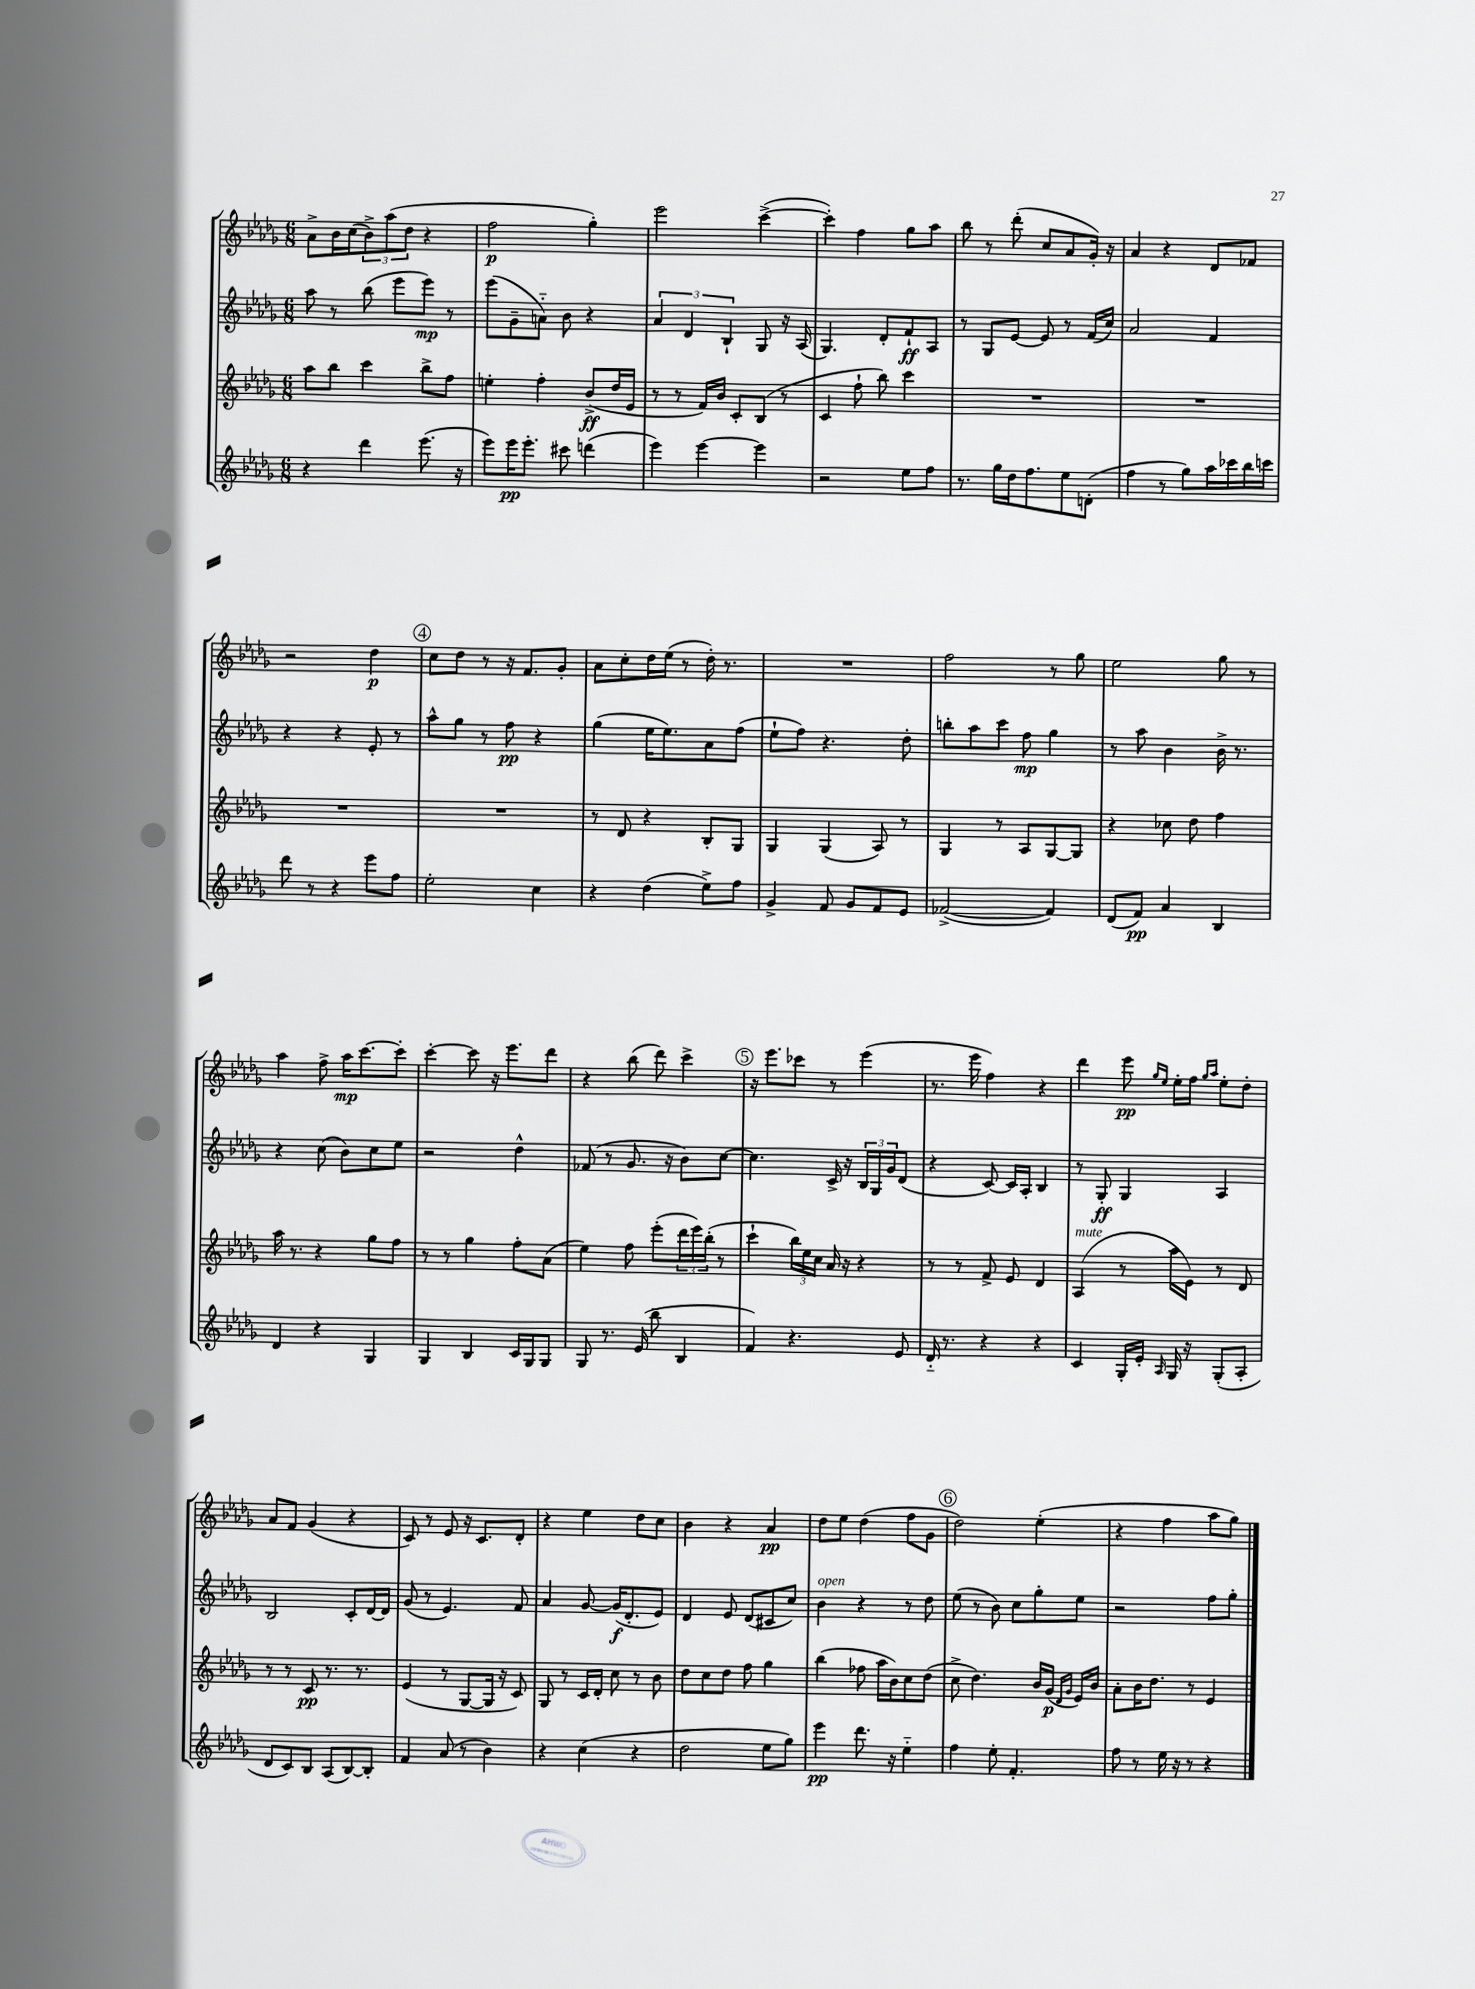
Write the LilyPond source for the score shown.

<<
\new StaffGroup <<
\new Staff = "s0" {
    \clef treble \key des \major \numericTimeSignature \time 6/8
    aes'8-> bes'16 c''16( \tuplet 3/2 { bes'8->) aes''8( des''8 } r4 |
    f''2\p ges''4-.) |
    ees'''2 c'''4~->( |
    c'''4-.) f''4 ges''8 aes''8 |
    bes''8 r8 des'''8-.( c''8 aes'8 ges'16-.) r16 |
    aes'4 r4 des'8 fes'8 |
    r2 des''4\p |
    \mark \markup { \circle "4" } c''8 des''8 r8 r16 f'8. ges'8-. |
    aes'8 c''8-. des''16 ees''16( r8 des''16-.) r8. |
    R2. |
    f''2 r8 ges''8 |
    ees''2 ges''8 r8 |
    aes''4 f''8-> aes''16\mp c'''8.~ c'''8-. |
    c'''4~-. c'''8 r16 ees'''8. des'''8 |
    r4 bes''8( des'''8) c'''4-> |
    \mark \markup { \circle "5" } r16 ees'''8. ces'''8 r8 ees'''4( |
    r8. ees'''16 f''4) r4 |
    des'''4 ees'''8\pp \grace { ges''16 ees''16 } ees''16-. f''16 \grace { ges''16 aes''16 } ees''8-. des''8-. |
    aes'8 f'8 ges'4( r4 |
    c'8) r8 ees'8 r16 c'8. des'8-. |
    r4 ees''4 des''8 c''8 |
    bes'4 r4 aes'4\pp |
    des''8 ees''8 des''4( f''8 ges'8 |
    \mark \markup { \circle "6" } des''2) ees''4-.( |
    r4 f''4 aes''8 ges''8) \bar "|." |
}
\new Staff = "s1" {
    \clef treble \key des \major \numericTimeSignature \time 6/8
    aes''8 r8 bes''8( ees'''8 ees'''8\mp) r8 |
    ees'''8( ges'8-- a'8-_) bes'8 r4 |
    \tuplet 3/2 { aes'4 des'4 bes4-! } ges8 r16 aes16( |
    ges4.) des'8-. f'8-!\ff aes8 |
    r8 ges8 ees'8~ ees'8 r8 f'16( c''16) |
    aes'2 f'4 |
    r4 r4 ees'8-. r8 |
    \mark \markup { \circle "4" } aes''8-^ ges''8 r8 f''8\pp r4 |
    ges''4( ees''16 ees''8.) aes'8 f''8( |
    ees''8-! f''8) r4. des''8-. |
    b''8-. aes''8 c'''8 f''8\mp ges''4 |
    r8 aes''8 bes'4 bes'16-> r8. |
    r4 c''8( bes'8) c''8 ees''8 |
    r2 des''4-^ |
    fes'8( r8 ges'8. r16 bes'8) c''8~ |
    \mark \markup { \circle "5" } c''4. c'16-> r16 \tuplet 3/2 { bes16 ges16 ges'16 } des'8( |
    r4 c'8~) c'16 aes16-. bes4 |
    r8 ges8-.\ff ges4 aes4 |
    bes2 c'8-. des'16~ des'16 |
    ges'8( r8 ees'4.) f'8 |
    aes'4 ges'8~ ges'16\f( des'8.-. ees'8) |
    des'4 ees'8 des'8( cis'8 c''8) |
    bes'4^\markup { \italic "open" } r4 r8 des''8 |
    \mark \markup { \circle "6" } ees''8( r8 bes'8) c''8 ges''8-. ees''8 |
    r2 f''8 ges''8-. \bar "|." |
}
\new Staff = "s2" {
    \clef treble \key des \major \numericTimeSignature \time 6/8
    aes''8 bes''8 c'''4 bes''8-> f''8 |
    e''4-. f''4-. bes'8->\ff( des''16 ees'16 |
    r8 r8 f'16) bes'16 c'8-. bes8( r8 |
    c'4 f''8-! bes''8) c'''4 |
    R2. |
    R2. |
    R2. |
    \mark \markup { \circle "4" } R2. |
    r8 des'8 r4 bes8-. ges8 |
    ges4 ges4( aes8) r8 |
    ges4 r8 aes8 ges8~ ges8 |
    r4 ces''8 des''8 f''4 |
    aes''16 r8. r4 ges''8 f''8 |
    r8 r8 ges''4 f''8-. aes'8( |
    ees''4) f''8 ees'''8-.( \tuplet 3/2 { des'''16 ees'''16) bes''16-.( } r8 |
    \mark \markup { \circle "5" } c'''4-! \tuplet 3/2 { bes''16) ees''16 c''16 } aes'16 r16 r4 |
    r8 r8 f'8-> ees'8 des'4 |
    aes4^\markup { \italic "mute" }( r8 aes''16 ees'16) r8 des'8 |
    r8 r8 c'8\pp r8. r8. |
    ees'4( r8 ges8~ ges16 r16 c'8) |
    ges8 r8 c'16 des'16-. c''8 r8 bes'8 |
    des''8 c''8 des''8 f''8 ges''4 |
    bes''4( fes''8 aes''16 bes'16) c''8 des''8( |
    \mark \markup { \circle "6" } c''8-> des''4.) bes'16 ges'16\p( \grace { des'16 ges'16 } ees'16) bes'16 |
    aes'8-. bes'16 des''8. r8 ees'4 \bar "|." |
}
\new Staff = "s3" {
    \clef treble \key des \major \numericTimeSignature \time 6/8
    r4 des'''4 ees'''8.( r16 |
    ees'''8) ees'''16\pp ees'''8.-. cis'''8 d'''4( |
    ees'''4) ees'''4~ ees'''4 |
    r2 ees''8 f''8 |
    r8. ges''16 des''16 f''8. ees''8 d'8-.( |
    f''4 r8 ges''8) aes''16 ces'''16 bes''16 c'''16 |
    des'''8 r8 r4 ees'''8 f''8 |
    \mark \markup { \circle "4" } ees''2-. c''4 |
    r4 des''4( ees''8->) f''8 |
    ges'4-> f'8 ges'8 f'8 ees'8 |
    fes'2~->( fes'4) |
    des'8( f'8\pp) aes'4 bes4 |
    des'4 r4 ges4 |
    ges4 bes4 c'16 ges16 ges8 |
    ges8 r8. ees'16( bes''8-- bes4 |
    \mark \markup { \circle "5" } f'4) r4. ees'8 |
    des'16-_ r8. r4 r4 |
    c'4 ges16-. ees'16-. \grace { aes16 } ges16 r16 ges8-.( aes8-. |
    des'8 c'8) bes8 aes8( bes8~) bes8-. |
    f'4 aes'8( r8 bes'4) |
    r4 c''4( r4 |
    des''2 ees''8 ges''8) |
    ees'''4\pp des'''8. r16 ees''4-_ |
    \mark \markup { \circle "6" } f''4 ees''8-. f'4.-. |
    f''8 r8 ees''16 r16 r8 r4 \bar "|." |
}
>>
>>
\layout { \context { \Score \remove "Bar_number_engraver" } }
